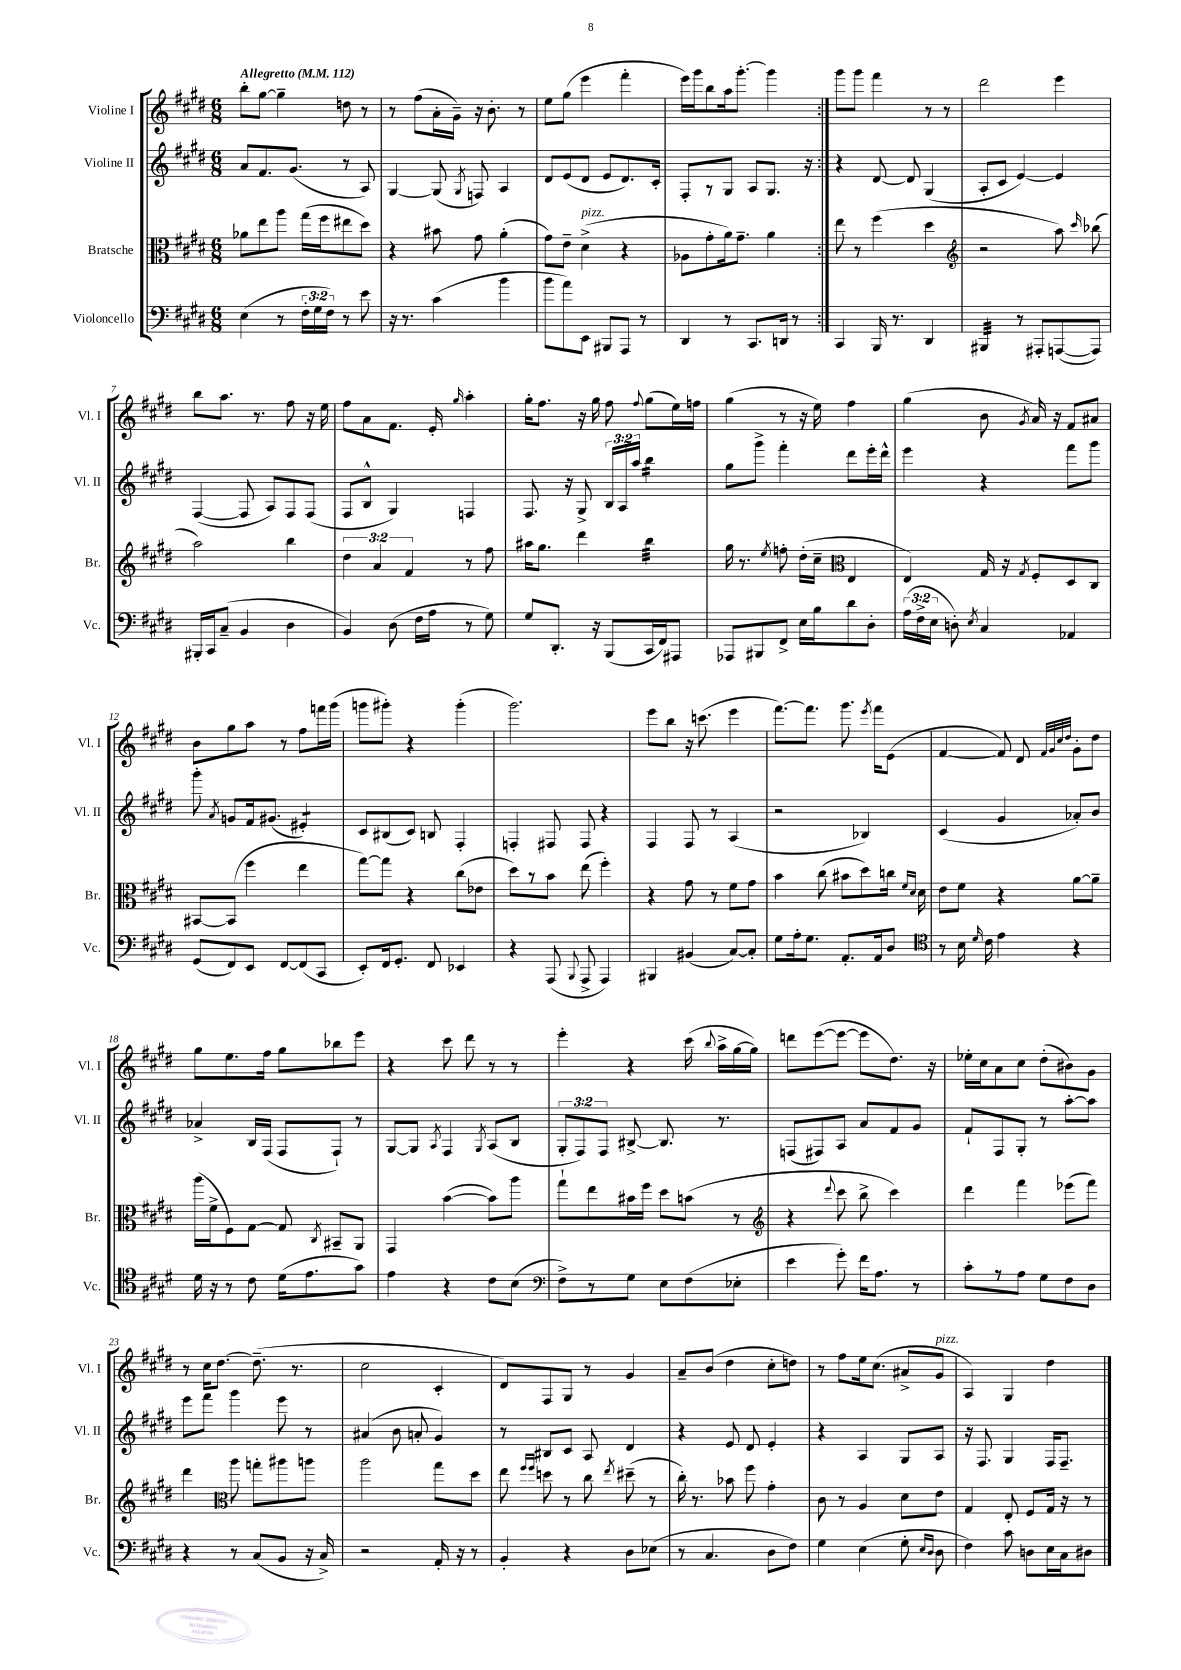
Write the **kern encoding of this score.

**kern	**kern	**kern	**kern
*staff4	*staff3	*staff2	*staff1
*clefF4	*clefC3	*clefG2	*clefG2
*k[f#c#g#d#]	*k[f#c#g#d#]	*k[f#c#g#d#]	*k[f#c#g#d#]
*M6/8	*M6/8	*M6/8	*M6/8
*MM112	*MM112	*MM112	*MM112
(4E	8a-	8a	8bb'
.	8ee	8.f#	[8gg#
8r	8aa	.	4gg#~]
.	.	(8.g#	.
24F#'	(16gg#	.	.
24G#	.	.	.
.	16ff#	.	.
24F#)	.	.	.
8r	8ee#	8r	8dd
8e	8dd#)	8A)	8r
=	=	=	=
16r	4r	[4G#	8r
8.r	.	.	.
.	.	.	(8ff#
(4c#	8b#	(8G#]	16a'
.	.	.	16g#~)
.	.	8qG#	.
.	8g#	8F)	16r
.	.	.	8.b'
4b	(4a'	4A	.
.	.	.	8r
=	=	=	=
8b	8g#)	8d#	8ee
8a)	8e~	(8e	(8gg#
8EE	(4d#^	8d#	4eee
8BBB#	.	8e	.
8AAA	4r	8.d#)	4fff#'
8r	.	.	.
.	.	16c#'	.
=	=	=	=
4DD#	8A-	8F#'	16eee)
.	.	.	16ggg#
.	8g#'	8r	8bb
8r	16a)	8G#	16aa
.	8.g#~	.	[8.ggg#'
8.CC#	.	8A	.
.	4a	8.G#	4ggg#]
16DD	.	.	.
8r	.	.	.
.	.	16r	.
=:|!	=:|!	=:|!	=:|!
4CC#	8ee	4r	8ggg#
.	8r	.	8ggg#
16BBB	(4ff#	[8d#	4fff#
8.r	.	.	.
.	.	8d#]	.
4DD#	4dd#	(4G#	8r
.	.	.	8r
=	=	=	=
*	*clefG2	*	*
4BBB#	2r	8A'	2ddd#
.	.	8c#	.
8r	.	[4e)	.
8AAA#'	.	.	.
([8AAA	8aa)	4e]	4eee
.	16qqccc#	.	.
8AAA])	(8bb-	.	.
=	=	=	=
16BBB#'	2aa)	([4F#	8bb
16CC#	.	.	.
(8C#~	.	.	8.aa
4BB	.	8F#]	.
.	.	.	8.r
.	.	8A)	.
4D#	4bb	8F#	8ff#
.	.	(8F#	16r
.	.	.	16ee
=	=	=	=
4BB)	6dd#	8F#	8ff#
.	.	8B^^	8a
.	6a	.	.
(8D#	.	4G#)	8.f#
.	6f#	.	.
16F#	.	.	.
16A	.	.	16e'
.	.	.	16qqgg#
8r	8r	4F	4aa'
8G#)	8ff#	.	.
=	=	=	=
8G#	16aa#	8.F#	16gg#'
.	8.gg#	.	8.ff#
8.DD#'	.	.	.
.	.	16r	.
.	4ddd#	8G#^	16r
16r	.	.	16gg#
(8BBB	.	24B	8ff#
.	.	24A	.
.	.	24aa	.
.	.	.	8qqff#
16CC#	4bb	4bb	(8gg#
16FF#)	.	.	.
8AAA#	.	.	16ee)
.	.	.	16ff
=	=	=	=
8AAA-	16gg#	8gg#	(4gg#
.	8.r	.	.
8BBB#	.	8ggg#^	.
.	8qee	.	.
8FF#^	8ff'	4fff#'	8r
16E	(16dd#'	.	16r
16B	16cc#~	.	16ee)
*	*clefC3	*	*
8d#	4E	8ddd#	4ff#
8D#'	.	16eee'	.
.	.	16ddd#^^	.
=	=	=	=
(24A	4E)	4eee	(4gg#
24F#^	.	.	.
24E	.	.	.
8D')	.	.	.
8qE	.	.	.
4C#	16G#	4r	8b
.	16r	.	.
.	8qG#	.	8qg#
.	8F#'	.	16a)
.	.	.	16r
4AA-	8D#	8fff#	8f#
.	8C#	8ggg#	8a#
=	=	=	=
(8GG#	[8BB#	8ggg#'	8b
.	.	8qa	.
8FF#)	(8BB#]	8g	8gg#
8EE	4ff#	16f#	8aa
.	.	(8.g#	.
[8FF#	.	.	8r
(8FF#]	4ee	4e#')	8ff#
8CC#	.	.	16fff
.	.	.	(16ggg#
=	=	=	=
8EE')	[8gg#)	8c#	8ggg
16FF#	8gg#]	(8B#	8ggg#')
8.GG#'	.	.	.
.	4r	8c#)	4r
8FF#	.	8B	.
4EE-	(8cc#	4F#'	(4ggg#'
.	8e-	.	.
=	=	=	=
4r	8dd#)	4F'	2.ggg#)
.	8r	.	.
(8AAA	8b	8F#	.
8qqBBB	.	.	.
8AAA^	(8ee	8F#	.
4AAA)	4ff#')	4r	.
=	=	=	=
4BBB#	4r	4F#	8eee
.	.	.	8bb
(4BB#	8g#	8F#	16r
.	.	.	(8.ccc
.	8r	8r	.
[8C#)	8f#	(4A	4eee
8C#']	8g#	.	.
=	=	=	=
8G#	4b	2r	[8.fff#)
16A'	.	.	.
8.G#	.	.	8.fff#]
.	(8cc#	.	.
8.AA'	8b#	.	8.ggg#
.	8dd#)	4B-)	.
.	.	.	8qeee
16AA	.	.	16fff#
8D#	16cc	.	(8e
.	16qqf#	.	.
.	16qqd#	.	.
.	16d#	.	.
=	=	=	=
*clefC4	*	*	*
8r	8e	(4c#	[4f#
16B	8f#	.	.
16qqd#	.	.	.
16c#	.	.	.
4e	4r	4g#	8f#])
.	.	.	8d#
.	.	.	32qqf#
.	.	.	32qqg#
.	.	.	32qqcc#
.	.	.	32qqdd#
4r	[8a	8a-')	8g#'
.	8a~]	8b	8dd#
=	=	=	=
16d#	(16aa	4a-^	8gg#
16r	16f#^	.	.
8r	8F#)	.	8.ee
8c#	[8G#	16B	.
.	.	(16F#	16ff#
(16d#	8G#]	8F#	8gg#
8.e	.	.	.
.	8qC#	.	.
.	8BB#~	8F#`)	8bb-
8g#)	8AA	8r	8eee
=	=	=	=
4e	4GG#	[8G#	4r
.	.	8G#]	.
.	.	8qA	.
4r	([4b	4F#	8ccc#
.	.	.	8ddd#
.	.	8qG#	.
8c#	8b])	(8A	8r
(8B	8aa	8B	8r
=	=	=	=
*clefF4	*	*	*
8F#^)	8gg#`	12G#'	4eee'
.	.	12F#)	.
8r	8ee	.	.
.	.	12F#	.
8G#	16b#	[8B#^	4r
.	16ff#	.	.
8E	8dd#	8.B#]	.
(8F#	(8b	.	(16ccc#
.	.	.	8qqbb
.	.	8.r	16aa^
8E-'	8r	.	[16gg#
.	.	.	16gg#])
=	=	=	=
*	*clefG2	*	*
4e	4r	(8F	8ddd
.	.	8F#)	([8eee
.	8qqddd#	.	.
8g#')	8ccc#	8A	8eee_
16f#	8bb^	8a	8eee]
8.A	.	.	.
.	4ccc#)	8f#	8.dd#)
8r	.	8g#	.
.	.	.	16r
=	=	=	=
8c#'	4ddd#	8f#`	16ee-'
.	.	.	16cc#
8r	.	8F#	8a
8A	4fff#	8G#'	8cc#
8G#	.	8r	(8dd#'
8F#	(8eee-	[8aa'	8b#)
8D#	8fff#)	8aa]	8g#
=	=	=	=
4r	4ddd#	8eee	8r
.	.	8fff#	16cc#
.	.	.	[8.dd#
*	*clefC3	*	*
8r	8aa	4ggg#	.
(8C#	8gg'	.	(8.dd#~]
8BB	8aa#	8eee	.
.	.	.	8.r
16r	8aa	8r	.
16C#^)	.	.	.
=	=	=	=
2r	2aa	(4a#	2cc#
.	.	8b	.
.	.	8a'	.
16AA'	8gg#	4g#)	4c#'
16r	.	.	.
8r	8dd#	.	.
=	=	=	=
4BB'	8ee	8r	8d#)
.	16qqff#	.	.
.	16qqff#	.	.
.	8dd	8B#	8F#
4r	8r	8c#	8G#
.	8cc#	8A	8r
.	8qee	.	.
8D#	(8dd#~	4d#	4g#
(8E-	8r	.	.
=	=	=	=
8r	16cc#')	4r	8a~
.	8.r	.	.
4.C#	.	.	(8b
.	8b-	8e	4dd#
.	8ff#	8d#	.
8D#	4g#'	4e'	8cc#'
8F#)	.	.	8dd)
=	=	=	=
4G#	8c#	4r	8r
.	8r	.	8ff#
(4E	4A	4A	16ee
.	.	.	(8.cc#
8G#'	8d#	8G#	8a#^
16qqE	.	.	.
16qqD#	.	.	.
8D#	8e	8A	8g#
=	=	=	=
4F#)	4G#	16r	4A)
.	.	8.F#	.
8c#	8E'	4G#	4G#
8D	8F#	.	.
16E	16G#	16F#	4dd#
16C#	16r	8.F#~	.
8D#	8r	.	.
==	==	==	==
*-	*-	*-	*-
